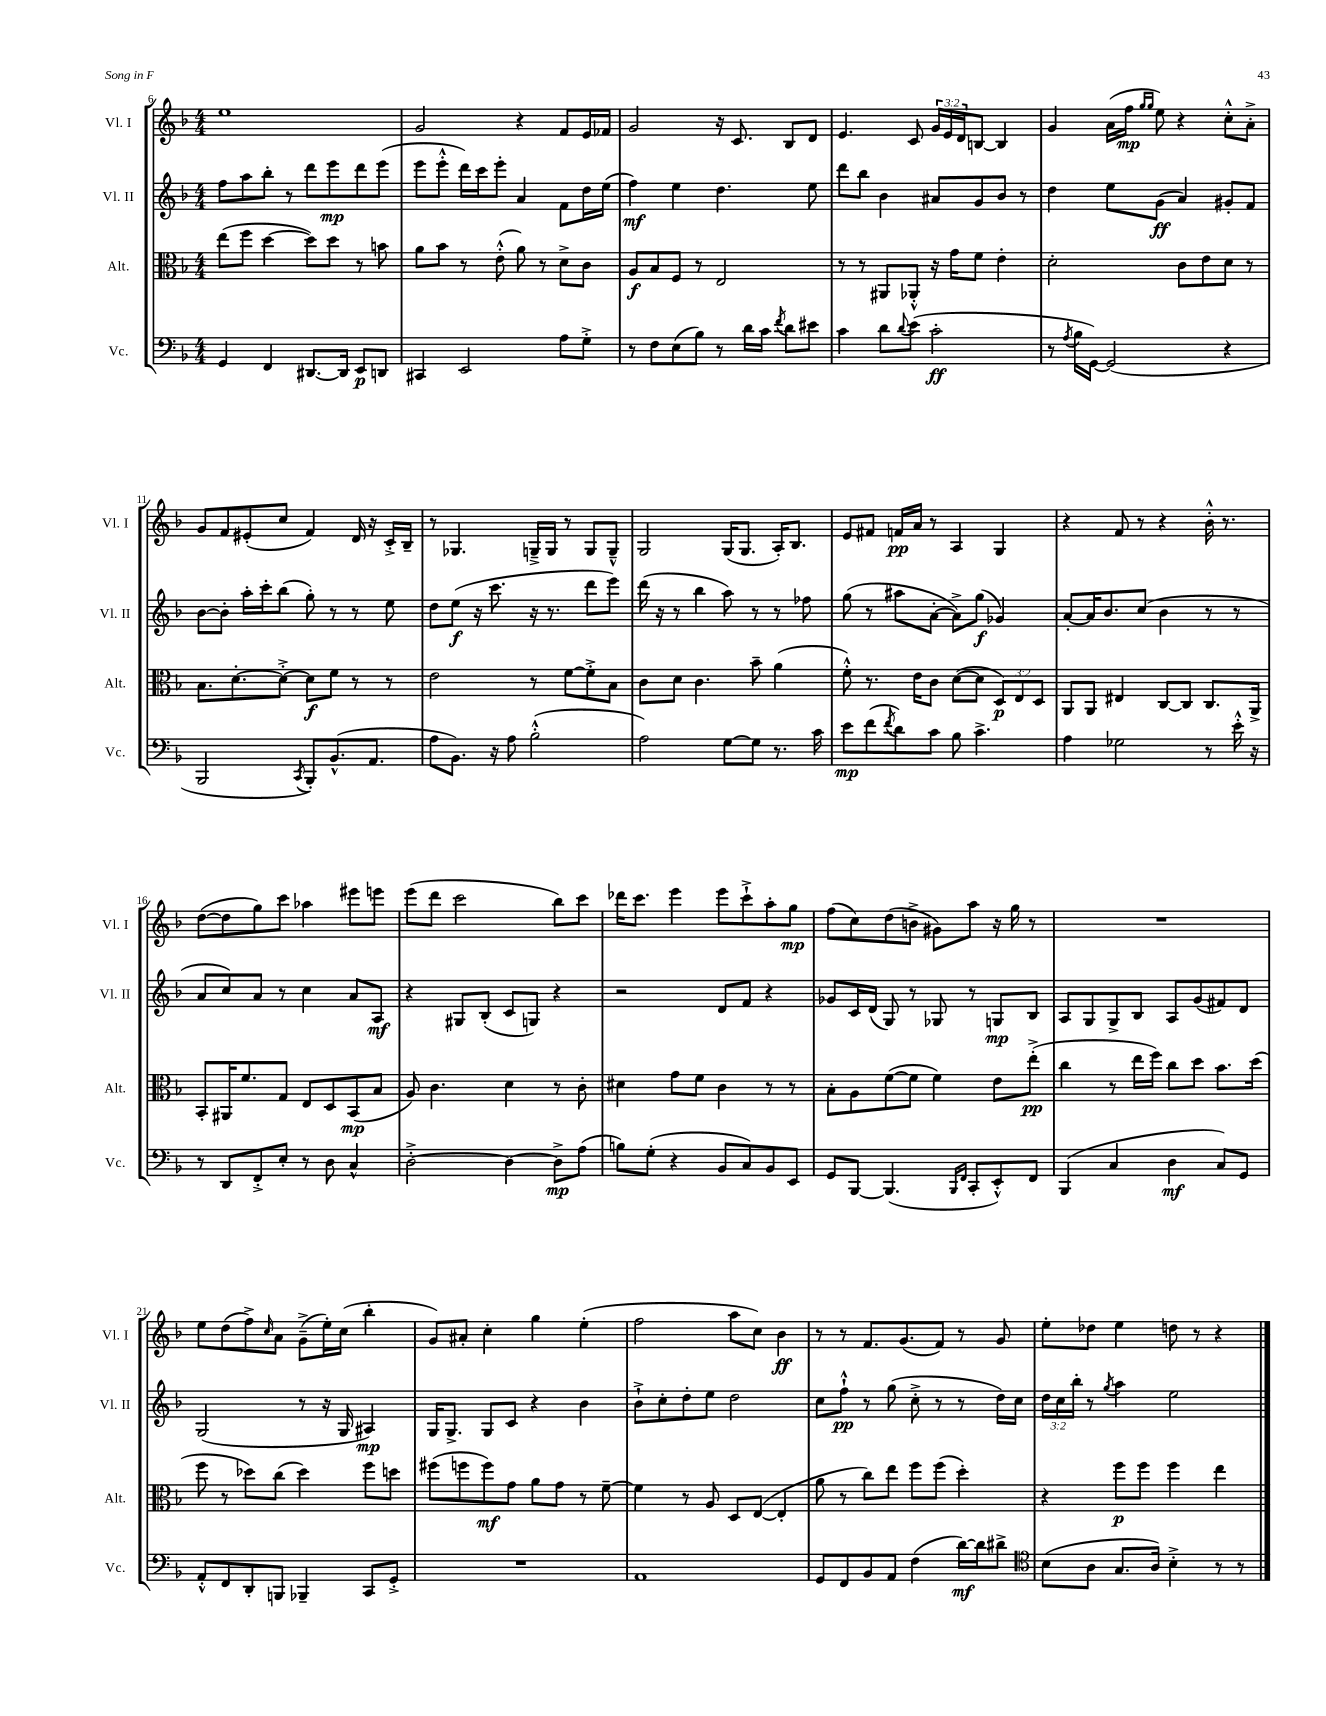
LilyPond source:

<<
\new StaffGroup <<
\new Staff = "s0" \with { instrumentName = "Vl. I" shortInstrumentName = "Vl. I" } {
    \clef treble \key f \major \numericTimeSignature \time 4/4 \override Staff.TupletNumber.text = #tuplet-number::calc-fraction-text
    e''1 |
    g'2 r4 f'8 e'16 fes'16 |
    g'2 r16 c'8. bes8 d'8 |
    e'4. c'8 \tuplet 3/2 { g'16 e'16 d'16 } b8~ b4 |
    g'4 a'16( f''16\mp \grace { g''16 g''16 } e''8) r4 c''8-.-^ a'8-.-> |
    g'8 f'8 eis'8-.( c''8 f'4) d'16 r16 c'16-.-> bes16-- |
    r8 ges4. g16---> g16 r8 g8 g8---^ |
    g2 g16( g8. a16-.) bes8. |
    e'8 fis'8 f'16\pp a'16 r8 a4 g4 |
    r4 f'8 r8 r4 bes'16-.-^ r8. |
    d''8~( d''8 g''8) c'''8 aes''4 eis'''8 e'''8 |
    e'''8( d'''8 c'''2 bes''8) c'''8 |
    des'''16 c'''8. e'''4 e'''8 c'''8-!-> a''8-. g''8\mp |
    f''8( c''8) d''8( b'8-> gis'8) a''8 r16 g''16 r8 |
    R1 |
    e''8 d''8( f''8->) \grace { c''16 } a'8 g'8--->( e''16-.) c''16( bes''4-. |
    g'8) ais'8-. c''4-. g''4 e''4-.( |
    f''2 a''8 c''8) bes'4\ff |
    r8 r8 f'8. g'8.( f'8) r8 g'8 |
    e''8-. des''8 e''4 d''8 r8 r4 \bar "|." |
}
\new Staff = "s1" \with { instrumentName = "Vl. II" shortInstrumentName = "Vl. II" } {
    \clef treble \key f \major \numericTimeSignature \time 4/4 \override Staff.TupletNumber.text = #tuplet-number::calc-fraction-text
    f''8 a''8 bes''8-. r8 d'''8 e'''8\mp d'''8 e'''8( |
    e'''8 e'''8-.-^ d'''16) c'''16 e'''8-. a'4 f'8 d''16 e''16( |
    f''4\mf) e''4 d''4. e''8 |
    d'''8 bes''8 bes'4 ais'8 g'8 bes'8 r8 |
    d''4 e''8 g'8\ff( a'4) gis'8-. f'8 |
    bes'8~ bes'8-. a''16-. c'''16-. bes''8( g''8-.) r8 r8 e''8 |
    d''8 e''8\f( r16 c'''8. r16 r8. d'''8 e'''8) |
    d'''16( r16 r8 bes''4 a''8) r8 r8 fes''8 |
    g''8( r8 ais''8 a'8~-. a'8->) g''8\f( ges'4) |
    a'8~-. a'16 bes'8. c''8( bes'4 r8 r8 |
    a'8 c''8) a'8 r8 c''4 a'8 a8\mf |
    r4 gis8 bes8-.( c'8 g8) r4 |
    r2 d'8 f'8 r4 |
    ges'8 c'16 d'16( g8) r8 ges8 r8 g8\mp bes8 |
    a8 g8 g8-> bes8 a8 g'8( fis'8) d'8 |
    g2( r8 r16 g16 ais4\mp) |
    g16 g8.-> g8 c'8 r4 bes'4 |
    bes'8-!-> c''8-. d''8-. e''8 d''2 |
    c''8 f''8-!-^\pp r8 g''8( c''8-.-> r8 r8 d''16) c''16 |
    \tuplet 3/2 { d''16 c''16 bes''16-. } r8 \acciaccatura { g''8 } a''4 e''2 \bar "|." |
}
\new Staff = "s2" \with { instrumentName = "Alt." shortInstrumentName = "Alt." } {
    \clef alto \key f \major \numericTimeSignature \time 4/4 \override Staff.TupletNumber.text = #tuplet-number::calc-fraction-text
    e''8( f''8 d''4~ d''8) d''8 r8 b'8 |
    a'8 bes'8 r8 e'8-.-^( a'8) r8 d'8-> c'8 |
    a8\f bes8 f8 r8 e2 |
    r8 r8 ais,8 aes,8-.-^ r16 g'16 f'8 e'4-. |
    d'2-. c'8 e'8 d'8 r8 |
    bes8. d'8.~-. d'8~-.-> d'8\f f'8 r8 r8 |
    e'2 r8 f'8~ f'8-.-> bes8 |
    c'8 d'8 c'4. bes'8-- a'4( |
    f'8-.-^) r8. e'16 c'8 d'8~( d'8 \tuplet 3/2 { d8\p) e8 d8 } |
    a,8 a,8 eis4 c8~ c8 c8. a,16-> |
    bes,8-. ais,16 f'8. g8 e8 d8 bes,8\mp( bes8 |
    a8) c'4. d'4 r8 c'8-. |
    dis'4 g'8 f'8 c'4 r8 r8 |
    bes8-. a8 f'8~( f'8 f'4) e'8 e''8-.->\pp( |
    c''4 r8 e''16 f''16) c''8 d''8 bes'8. d''16( |
    f''8 r8 des''8) c''8( des''4) f''8 d''8 |
    fis''8( f''8 f''8\mf) g'8 a'8 g'8 r8 f'8~-- |
    f'4 r8 a8 d8 e8~( e4-. |
    a'8 r8 c''8) e''8 f''8 f''8( d''4-.) |
    r4 f''8\p f''8 f''4 e''4 \bar "|." |
}
\new Staff = "s3" \with { instrumentName = "Vc." shortInstrumentName = "Vc." } {
    \clef bass \key f \major \numericTimeSignature \time 4/4
    g,4 f,4 dis,8.~ dis,16 e,8\p d,8 |
    cis,4 e,2 a8 g8-.-> |
    r8 f8 e8( bes8) r8 d'16 c'16 \acciaccatura { f'8 } d'8 eis'8 |
    c'4 d'8 \appoggiatura { d'8 } e'8( c'2-.\ff |
    r8 \acciaccatura { a8 } bes16 g,16~) g,2( r4 |
    bes,,2 \acciaccatura { c,8 } bes,,8-.) bes,8.-^( a,8. |
    a8 bes,8.) r16 a8 bes2-.-^( |
    a2) g8~ g8 r8. c'16 |
    e'8\mp f'8( \acciaccatura { f'8 } d'8) c'8 bes8 c'4.-> |
    a4 ges2 r8 e'16-.-^ r16 |
    r8 d,8 f,8-.-> e8-. r8 d8 c4-^ |
    d2~-.-> d4~ d8->\mp a8( |
    b8) g8-.( r4 bes,8 c8) bes,8 e,8 |
    g,8 bes,,8~ bes,,4.( \grace { bes,,16 f,16 } c,8-. e,8-.-^) f,8 |
    bes,,4( c4 d4\mf c8) g,8 |
    a,8-.-^ f,8 d,8-. b,,8 bes,,4-- c,8 g,8-.-> |
    R1 |
    a,1 |
    g,8 f,8 bes,8 a,8 f4( d'16~\mf) d'16 dis'8-> |
    \clef tenor bes8( a8 g8. a16) bes4-.-> r8 r8 \bar "|." |
}
>>
>>
\layout { \context { \Score currentBarNumber = #6 } }
